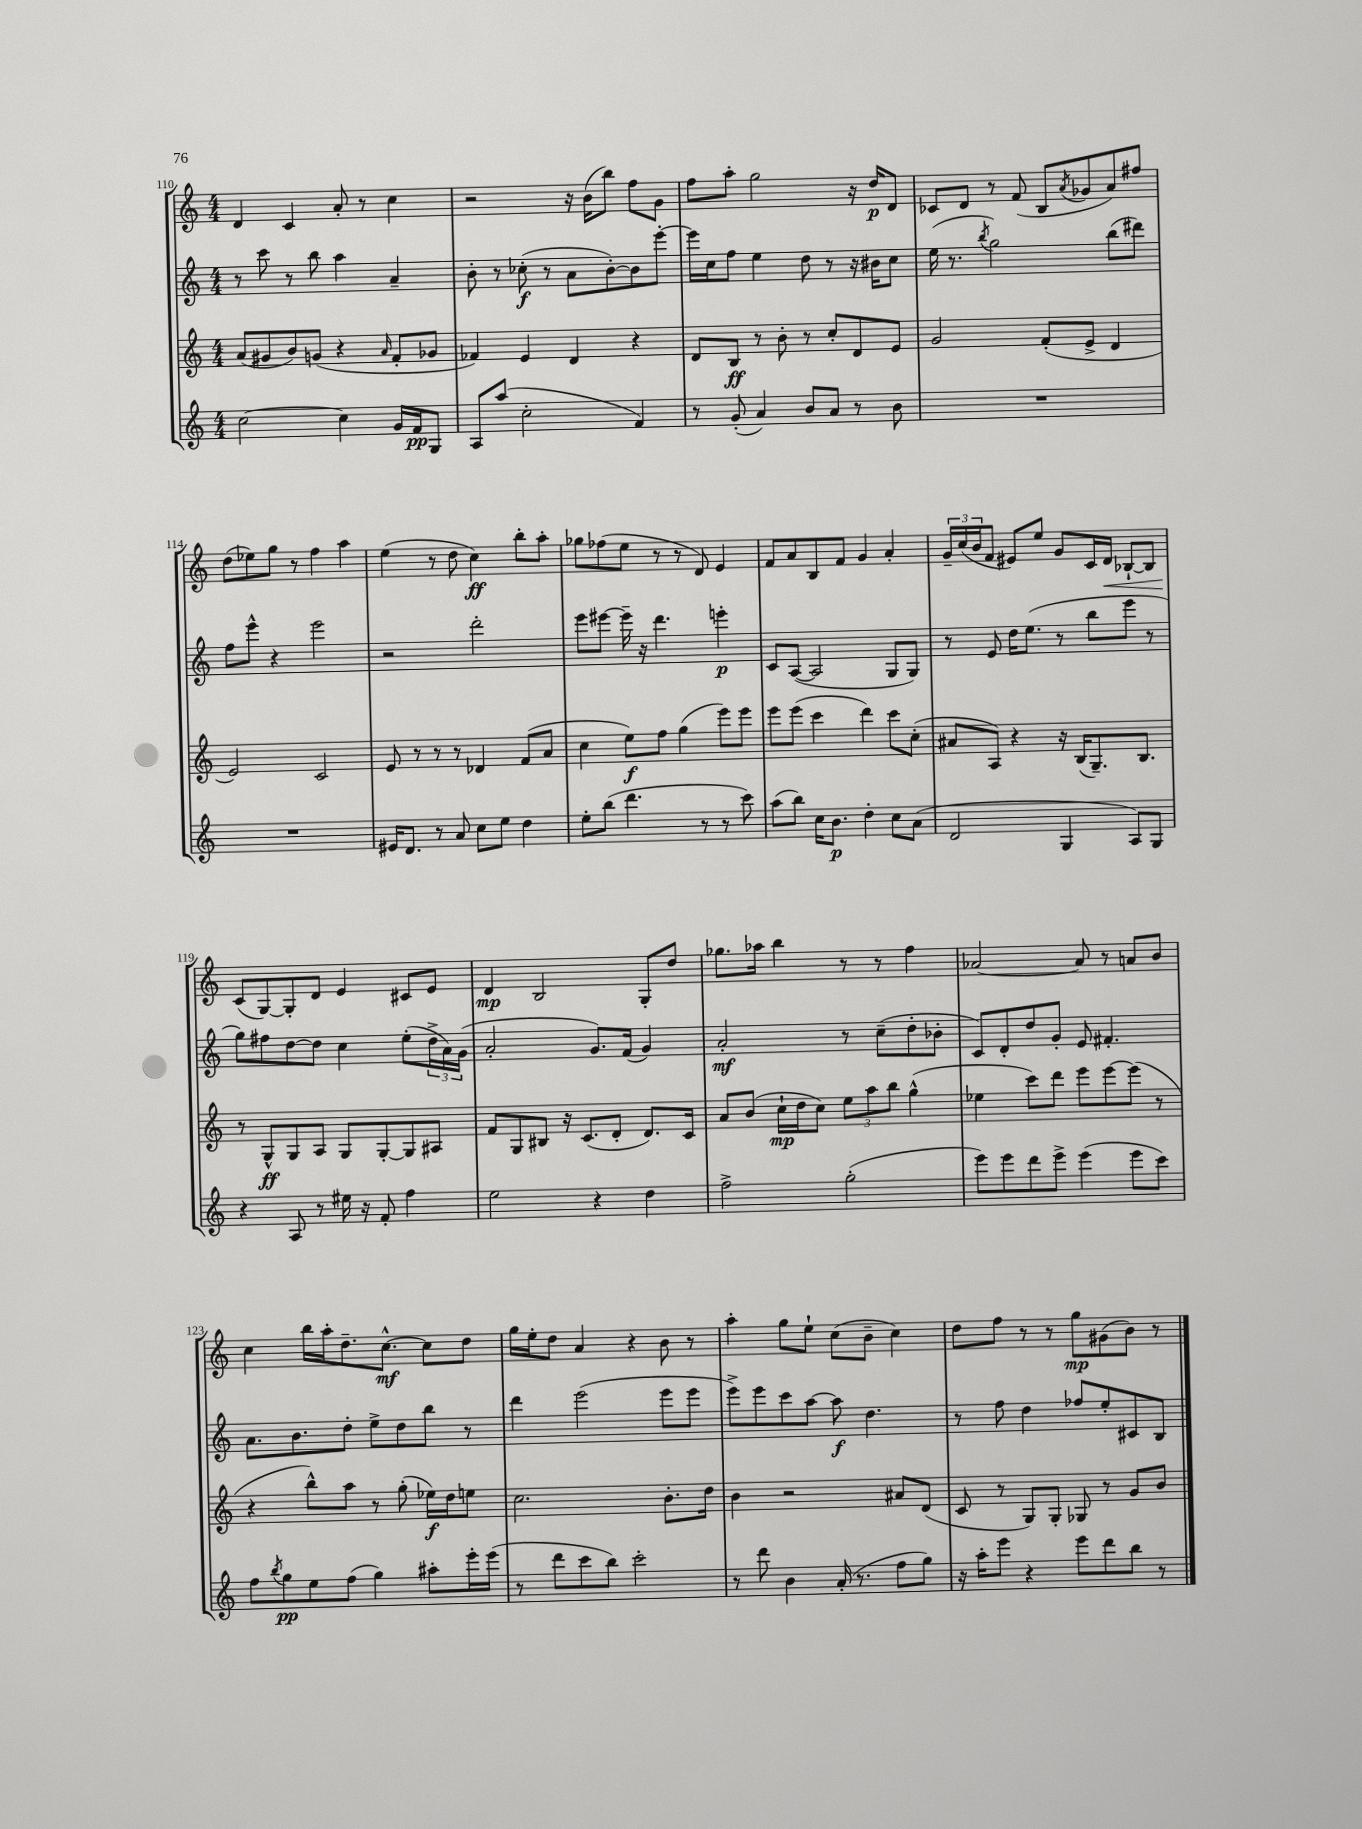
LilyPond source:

<<
\new StaffGroup <<
\new Staff = "s0" {
    \clef treble \key c \major \numericTimeSignature \time 4/4
    d'4 c'4 a'8-. r8 c''4 |
    r2 r16 b'16( b''8) f''8 g'8 |
    f''8 a''8-. g''2 r16 d''16\p d'8 |
    ces'8 d'8 r8 f'8( b8 \acciaccatura { a'8 } ges'8 a'8) fis''8 |
    d''8( ees''8) g''8 r8 f''4 a''4 |
    e''4( r8 d''8 c''4\ff) b''8-. a''8-. |
    ges''8 fes''8( e''8 r8 r8 d'8) e'4 |
    f'8 a'8 b8 f'8 g'4 a'4-. |
    \tuplet 3/2 { g'16-- c''16( b'16 } f'8 eis'8) e''8 g'8 c'16 d'16\< bes8~-! bes8 |
    c'8\!( g8~) g8-. d'8 e'4 cis'8 e'8 |
    d'4\mp b2 g8-. d''8 |
    ges''8. aes''16 b''4 r8 r8 f''4 |
    aes'2~ aes'8 r8 a'8 b'8 |
    c''4 b''16 a''16-. d''8.-- c''8.~-^\mf c''8 d''8 |
    g''16 e''16-. d''8 a'4 r4 b'8 r8 |
    a''4-. g''8 e''8-! c''8( b'8-- c''4) |
    d''8 f''8 r8 r8 g''8\mp gis'8( b'8) r8 \bar "|." |
}
\new Staff = "s1" {
    \clef treble \key c \major \numericTimeSignature \time 4/4
    r8 c'''8 r8 b''8 a''4 a'4-- |
    b'8-. r8 ces''8-.\f( r8 a'8 b'8~-.) b'8 e'''8~-. |
    e'''16 c''16 f''8 e''4 d''8 r8 r16 bis'16 c''8 |
    e''16( r8. \acciaccatura { b''8 } g''2) b''8( dis'''8) |
    f''8 e'''8-^ r4 e'''2 |
    r2 d'''2-. |
    e'''8 eis'''8~ eis'''16-- r16 d'''4. e'''4-.\p |
    c'8 a8~( a2 g8 g8) |
    r8 e'8 d''16 e''8.( r8 b''8 e'''8 r8 |
    g''8) fis''8 d''8~ d''8 c''4 e''8-.( \tuplet 3/2 { d''16-> a'16) g'16( } |
    a'2-. g'8.) f'16( g'4) |
    a'2-.\mf r8 c''8--( d''8-. bes'8-. |
    c'8) d'8-. d''8 g'8-. e'8 fis'4.-. |
    a'8. b'8. d''8-. e''8-> d''8 b''8 r8 |
    d'''4 e'''2( e'''8 e'''8 |
    e'''8->) e'''8 c'''8 a''8~ a''8\f d''4. |
    r8 f''8 d''4 fes''8 e''8-. cis'8 b8 \bar "|." |
}
\new Staff = "s2" {
    \clef treble \key c \major \numericTimeSignature \time 4/4
    a'8( gis'8 b'8) g'8( r4 \grace { a'16 } f'8-. ges'8 |
    fes'4) e'4 d'4 r4 |
    d'8 b8\ff r8 b'8-. r8 c''8-. d'8 e'8 |
    g'2 f'8-.( e'8-> d'4 |
    e'2) c'2 |
    e'8 r8 r8 r8 des'4 f'8( a'8 |
    c''4 e''8\f) f''8 g''4( e'''8) e'''8 |
    e'''8 e'''8( c'''4 d'''4) c'''8 c''8-.( |
    ais'8 a8) r4 r16 b16( g8.--) b8. |
    r8 g8-^\ff g8 a8 g8 g8~-. g8 ais8 |
    f'8 g8 bis8 r16 c'8.( d'8-. d'8.) c'16 |
    a'8 b'8( c''16-!\mp d''16 c''8) \tuplet 3/2 { e''8 a''8 b''8 } g''4-^( |
    ees''4 c'''8) d'''8 e'''8 e'''8~ e'''8( r8 |
    r4 b''8-^) a''8 r8 g''8-.( ees''16\f) d''16 e''8 |
    c''2. b'8.-. d''16 |
    b'4 r2 ais'8 d'8( |
    c'8 r8 g8) g8-. ges8 r8 g'8 b'8 \bar "|." |
}
\new Staff = "s3" {
    \clef treble \key c \major \numericTimeSignature \time 4/4
    c''2~ c''4 g'16 f'16\pp g8 |
    a8 a''8( c''2-. f'4) |
    r8 g'8-.( a'4) b'8 a'8 r8 b'8 |
    R1 |
    R1 |
    eis'16 d'8. r8 a'8 c''8 e''8 d''4 |
    e''8-. b''8( d'''4. r8 r8 c'''8) |
    a''8( b''8) c''16 b'8.\p d''4-. c''8 a'8( |
    d'2 g4 a8) g8 |
    r4 a8 r8 eis''16 r16 f'8-. f''4 |
    e''2 r4 d''4 |
    f''2-> g''2-.( |
    e'''8) e'''8 d'''8 e'''8-> e'''4( e'''8 c'''8) |
    f''8 \acciaccatura { b''8 } g''8\pp e''8 f''8( g''4) ais''8-. e'''16-. e'''16( |
    r8 d'''8 c'''8 b''8) c'''2-. |
    r8 d'''8 b'4 a'16-.( r8. f''8 g''8) |
    r16 a''16-. e'''8 r4 e'''8 d'''8 b''8 r8 \bar "|." |
}
>>
>>
\layout { \context { \Score currentBarNumber = #110 } }
